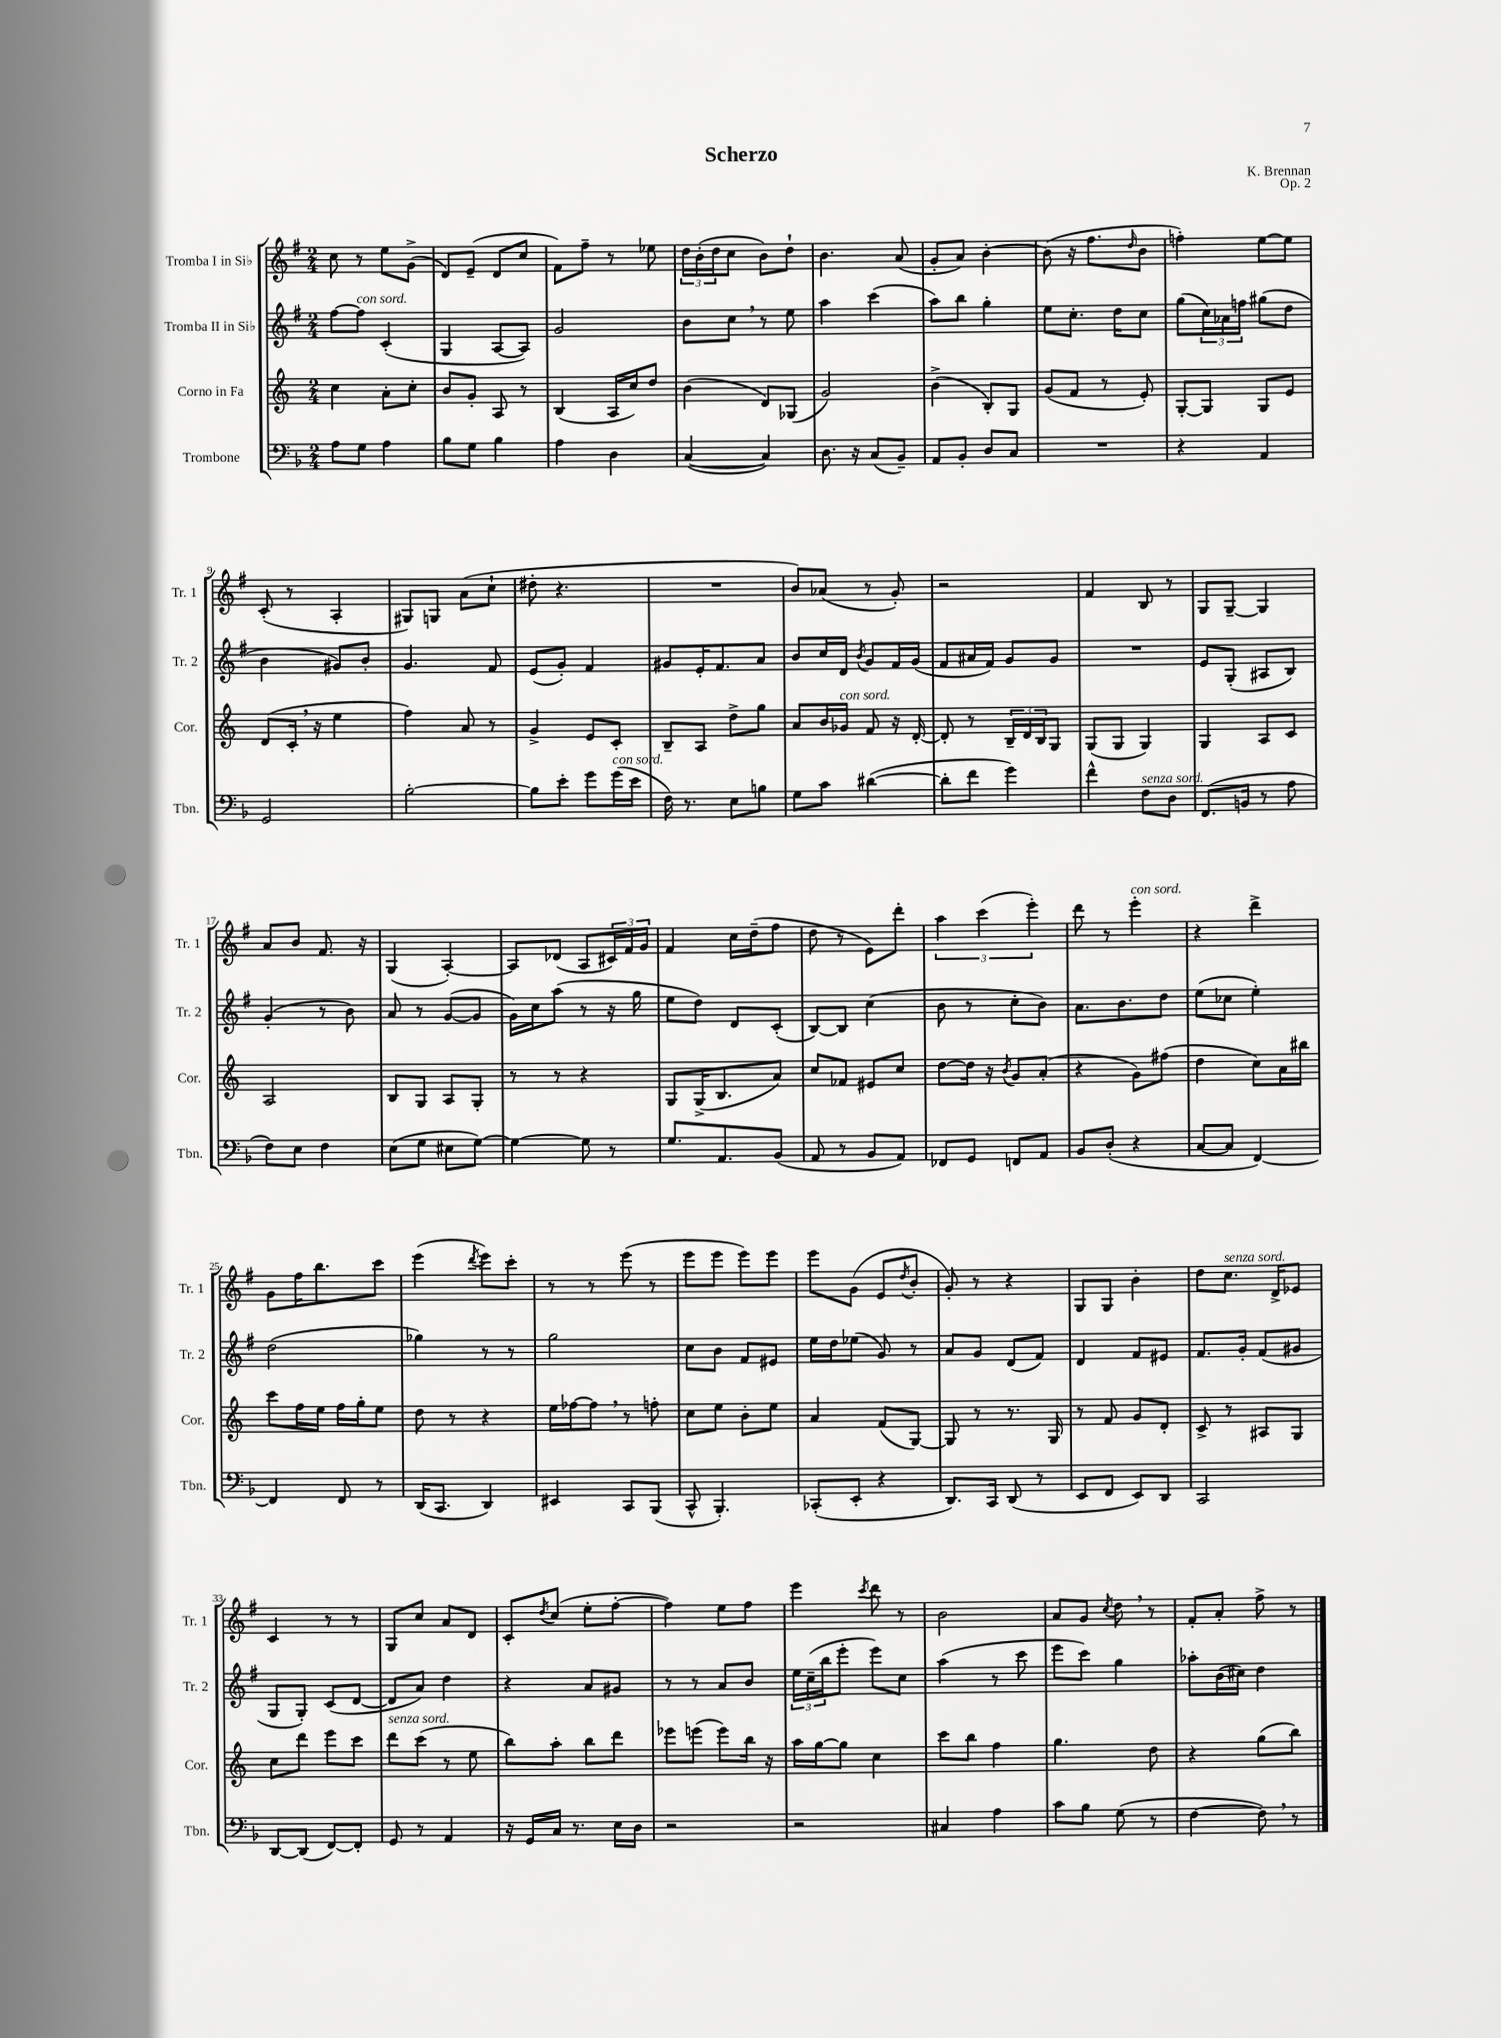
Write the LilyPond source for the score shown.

\header { title = "Scherzo" composer = "K. Brennan" opus = "Op. 2" }
<<
\new StaffGroup <<
\new Staff = "s0" \with { instrumentName = "Tromba I in Sib" shortInstrumentName = "Tr. 1" } {
    \clef treble \key g \major \numericTimeSignature \time 2/4
    c''8 r8 e''8 g'8->( |
    d'8) e'8--( d'8 c''8 |
    fis'8) fis''8-- r8 ees''8 |
    \tuplet 3/2 { d''16 b'16-.( d''16 } c''8 b'8) d''8-! |
    b'4. a'8( |
    g'8-. a'8) b'4~-. |
    b'8( r16 fis''8. \grace { d''16 } b'8 |
    f''4-.) e''8~ e''8 |
    c'8-.( r8 a4-. |
    gis8) g8 a'8( c''8-! |
    dis''8-. r4. |
    R2 |
    b'8) aes'8( r8 g'8-.) |
    r2 |
    fis'4 b8 r8 |
    g8 g8~-- g4 |
    a'8 b'8 fis'8. r16 |
    g4( a4~-.) |
    a8 des'8( a8 \tuplet 3/2 { cis'16) fis'16 g'16 } |
    fis'4 c''16 d''16--( fis''8 |
    d''8 r8 e'8) d'''8-. |
    \tuplet 3/2 { a''4 c'''4( e'''4-.) } |
    d'''8 r8 e'''4-.^\markup { \italic "con sord." } |
    r4 d'''4-> |
    g'8 fis''16 b''8. c'''8 |
    e'''4( \acciaccatura { d'''8 } e'''8) c'''8-. |
    r8 r8 e'''8( r8 |
    e'''8 e'''8 e'''8) e'''8 |
    e'''8 g'8( e'8 \acciaccatura { d''8 } b'8-. |
    g'8-.) r8 r4 |
    g8 g8 b'4-. |
    d''8 c''8.^\markup { \italic "senza sord." } d'16-> ees'8 |
    c'4 r8 r8 |
    g8 c''8 a'8 d'8 |
    c'8-. \acciaccatura { d''8 } c''8( e''8-. fis''8~-. |
    fis''4) e''8 fis''8 |
    e'''4 \acciaccatura { c'''8 } d'''8 r8 |
    b'2 |
    a'8 g'8 \acciaccatura { c''8 } d''8 \breathe r8 |
    fis'8-. a'8-. fis''8-> r8 \bar "|." |
}
\new Staff = "s1" \with { instrumentName = "Tromba II in Sib" shortInstrumentName = "Tr. 2" } {
    \clef treble \key g \major \numericTimeSignature \time 2/4
    fis''8~ fis''8^\markup { \italic "con sord." } c'4-.( |
    g4 a8~ a8) |
    g'2 |
    b'8 c''8 \breathe r8 e''8 |
    a''4 c'''4( |
    a''8) b''8 g''4-. |
    e''8 c''8.-. d''16 c''8 |
    g''8( \tuplet 3/2 { c''16) aes'16 f''16 } gis''8( d''8 |
    b'4 gis'8) b'8-. |
    g'4. fis'8 |
    e'8( g'8-.) fis'4 |
    gis'8 e'16-. fis'8. a'8 |
    b'8 c''16 d'16 \acciaccatura { b'8 } g'8 fis'16 g'16( |
    fis'8 ais'16 fis'16) g'8 g'8 |
    R2 |
    e'8 g8-.( ais8 b8) |
    g'4-.( r8 b'8) |
    a'8 r8 g'8~( g'8 |
    g'16) c''16 a''8( r8 r16 g''16 |
    e''8 d''8) d'8 c'8-.( |
    b8~) b8 c''4( |
    b'8 r8 c''8-. b'8) |
    a'8. b'8. d''8 |
    e''8( ces''8 e''4-.) |
    d''2( |
    ges''4) r8 r8 |
    g''2 |
    c''8 b'8 fis'8 eis'8 |
    e''16 d''16 ees''8( g'8) r8 |
    a'8 g'8 d'8( fis'8) |
    d'4 fis'8 eis'8 |
    fis'8. g'16-. fis'8( gis'8 |
    g8 g8-.) c'8( d'8~ |
    d'8 a'8) d''4 |
    r4 a'8 gis'8 |
    r8 r8 a'8 b'8 |
    \tuplet 3/2 { e''16 c''16--( b''16 } e'''8-. e'''8) c''8 |
    a''4( r8 c'''8 |
    e'''8 c'''8) g''4 |
    aes''8-. b'16( cis''16) d''4 \bar "|." |
}
\new Staff = "s2" \with { instrumentName = "Corno in Fa" shortInstrumentName = "Cor." } {
    \clef treble \key c \major \numericTimeSignature \time 2/4
    c''4 a'8-. c''8-. |
    b'8 g'8-. a8 r8 |
    b4( a16 c''16) d''8 |
    b'4( d'8) ges8( |
    g'2) |
    b'4->( b8-.) g8 |
    g'8( f'8 r8 e'8-.) |
    g8~-. g8 g8 e'8 |
    d'8( c'16-. \breathe r16 e''4 |
    f''4) a'8 r8 |
    g'4-> e'8 c'8-. |
    b8-- a8 d''8-> g''8 |
    a'8 b'16 ges'16^\markup { \italic "con sord." } f'8 r16 d'16~-. |
    d'8-. r8 \tuplet 3/2 { b16-- d'16 b16 } g8 |
    g8( g8 g4) |
    g4 a8 c'8 |
    a2 |
    b8 g8 a8 g8-. |
    r8 r8 r4 |
    g8 g16->( b8. a'8) |
    c''8 fes'8 eis'8 c''8 |
    d''8~ d''16 r16 \acciaccatura { b'8 } g'8 a'8-.( |
    r4 g'8) fis''8( |
    d''4 c''8) a'16 bis''16 |
    c'''8 f''16 e''16 f''16 g''16-. e''8 |
    d''8 r8 r4 |
    e''16 fes''16~ fes''8 \breathe r8 f''8-. |
    c''8 e''8 b'8-. e''8 |
    a'4 f'8( g8~) |
    g8 r8 r8. g16 |
    r8 f'8 g'8 d'8-. |
    c'8-> r8 ais8 g8 |
    c''8 d'''8 e'''8 c'''8 |
    d'''8^\markup { \italic "senza sord." } c'''8( r8 e''8 |
    b''8) a''8-. b''8 d'''8 |
    ees'''8 e'''8( e'''8) b''16 r16 |
    a''16 g''16~ g''8 c''4 |
    c'''8 b''8 f''4 |
    g''4. d''8 |
    r4 g''8( b''8) \bar "|." |
}
\new Staff = "s3" \with { instrumentName = "Trombone" shortInstrumentName = "Tbn." } {
    \clef bass \key f \major \numericTimeSignature \time 2/4
    a8 g8 a4 |
    bes8 g8 bes4 |
    a4 d4 |
    c4~( c4) |
    d8. r16 c8( bes,8--) |
    a,8 bes,8-. d8 c8 |
    R2 |
    r4 a,4 |
    g,2 |
    bes2~-. |
    bes8 e'8-. g'8 g'16^\markup { \italic "con sord." }( e'16 |
    f16) r8. e8 b8 |
    g8 c'8 dis'4~( |
    dis'8-. f'8 g'4) |
    f'4-^ f8^\markup { \italic "senza sord." } d8 |
    f,8.( b,16 r8 a8 |
    f8) e8 f4 |
    e8( g8 eis8 g8~) |
    g4~ g8 r8 |
    g8. a,8. bes,8( |
    a,8 r8 bes,8 a,8) |
    fes,8 g,8 f,8 a,8 |
    bes,8 d8-.( r4 |
    c8~ c8 f,4~) |
    f,4 f,8 r8 |
    d,16( c,8. d,4) |
    eis,4 c,8 bes,,8( |
    c,8-^ bes,,4.-.) |
    ces,8-.( e,8-. r4 |
    d,8.) c,16 d,8( r8 |
    e,8 f,8 e,8) d,8 |
    c,2 |
    d,8~ d,8( f,8~) f,8-. |
    g,8 r8 a,4 |
    r16 g,16 c16 r8. e16 d16 |
    r2 |
    r2 |
    cis4 a4 |
    c'8 bes8 g8( r8 |
    f4~ f8) \breathe r8 \bar "|." |
}
>>
>>
